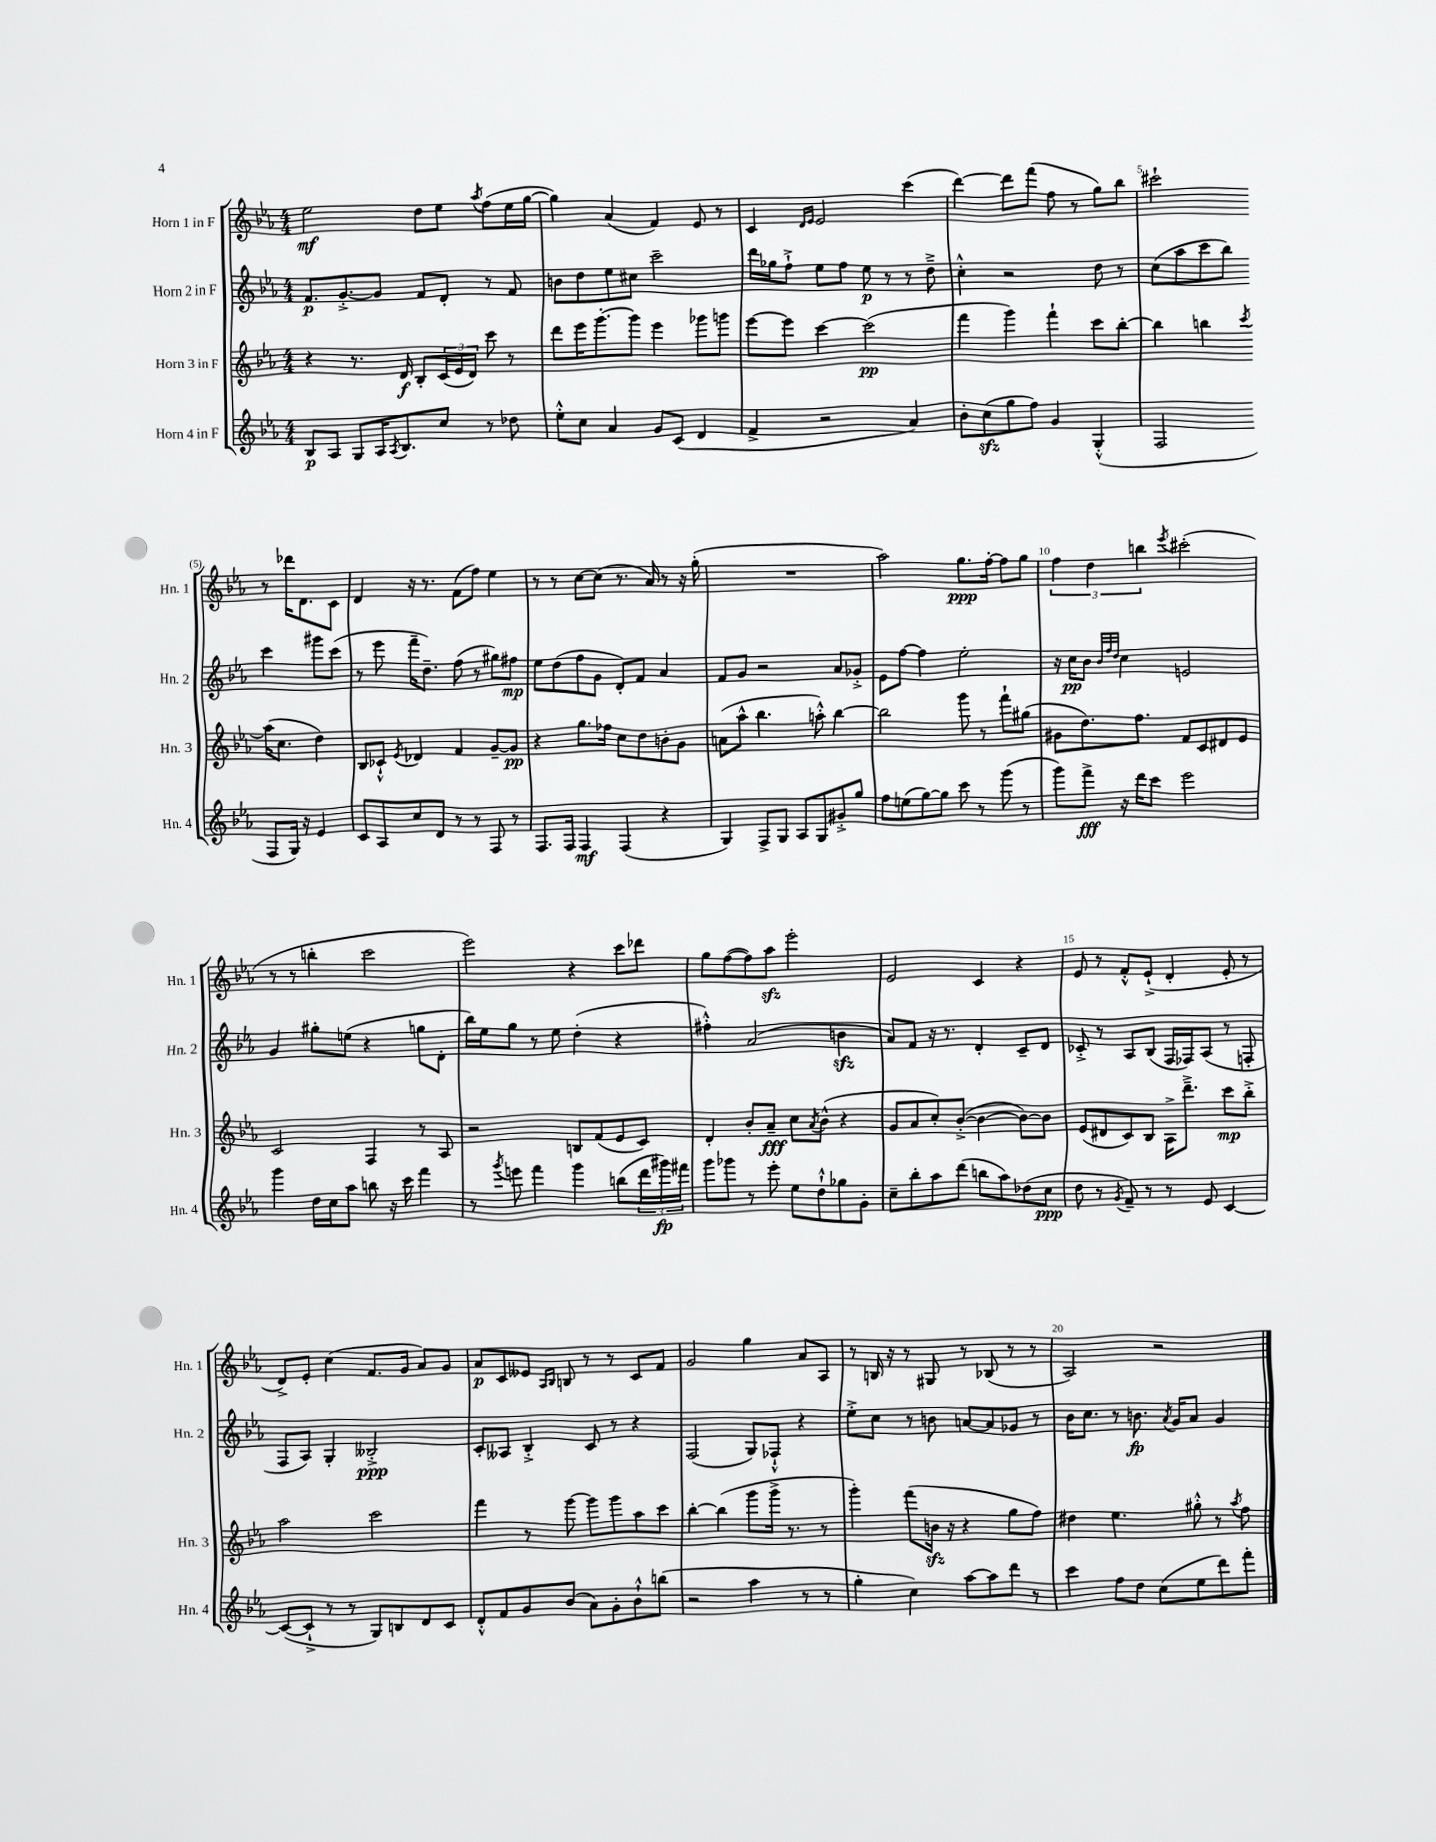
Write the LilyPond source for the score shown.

<<
\new StaffGroup <<
\new Staff = "s0" \with { instrumentName = "Horn 1 in F" shortInstrumentName = "Hn. 1" } {
    \clef treble \key ees \major \numericTimeSignature \time 4/4
    ees''2\mf d''8 ees''8 \acciaccatura { aes''8 } f''8( ees''16 g''16~ |
    g''4) aes'4( f'4) ees'8 r8 |
    c'4 \grace { d'16 ees'16 } ees'2 c'''4( |
    d'''4~) d'''8 f'''8( f''8 r8 g''8) bes''8 |
    cis'''2-! r8 des'''16 d'8. c'8 |
    d'4 r16 r8. f'8( f''8) ees''4 |
    r8 r8 c''8~ c''8( r8. aes'16) r8 r16 g''16-.( |
    R1 |
    aes''2) g''8.\ppp f''16~-. f''8 g''8 |
    \tuplet 3/2 { f''4 d''4 b''4 } \acciaccatura { ees'''8 } cis'''2-.( |
    r8 r8 b''4-. c'''2 |
    ees'''2) r4 c'''8 des'''8 |
    g''8 f''8~( f''8) aes''8\sfz ees'''2-. |
    ees'2 c'4 r4 |
    ees'8 r8 f'8-.-^ ees'8-!->( d'4-. ees'8-. r8 |
    d'8->) ees'8-. c''4( f'8. g'16 aes'8) g'8 |
    aes'8\p c'8 eeses'8 \grace { aes16 bes16 } b8 r8 r8 c'8 f'8 |
    g'2 g''4 aes'8 aes8 |
    r8 b16 r16 r8 gis8 r8 bes8( r8 r8 |
    aes2) r2 \bar "|." |
}
\new Staff = "s1" \with { instrumentName = "Horn 2 in F" shortInstrumentName = "Hn. 2" } {
    \clef treble \key ees \major \numericTimeSignature \time 4/4
    f'8.\p g'8.~-.-> g'8 f'8 d'8-. r8 f'8 |
    b'8 d''8 ees''8 cis''8 c'''2-- |
    d'''16 ges''16 f''8-!-> ees''8 f''8 ees''8\p r8 r8 d''8---> |
    c''4-.-^ r2 d''8 r8 |
    c''8( aes''8 c'''8 bes''8) c'''4 gis'''8 c'''8( |
    r8 ees'''8 f'''16-- d''8.--) f''8( r8 gis''8) fis''8\mp |
    ees''8 d''8( f''8 g'8 d'8-.) f'8 aes'4 |
    f'8 g'8 r2 aes'8 ges'8-.-> |
    ees'8 f''8~ f''4 ees''2-. |
    r16 c''16\pp bes'8 \grace { bes'32 f''32 d''32 } c''4 e'2 |
    g'4 gis''8-. e''8( r4 g''8 d'8-. |
    bes''16) ees''16 g''8 r8 ees''8 d''4-.( r4 |
    fis''4-.-^) aes'2( b'4\sfz |
    aes'8) f'8 r16 r8. d'4-. c'8-- d'8 |
    ces'8-.-> r8 aes8 bes8( f16 fes16) aes8( r8 f8-. |
    f8 aes8) g4-. beses2-.->\ppp |
    c'8-. aeses8 bes4-.-> c'8 r8 r4 |
    f2( g8) fes8-!-^ r4 |
    ees''8-.-> c''8 r8 b'8 a'8~ a'8 ges'8 r8 |
    bes'16 c''8. r8 b'8.\fp \acciaccatura { aes'8 } g'16 aes'8 g'4 \bar "|." |
}
\new Staff = "s2" \with { instrumentName = "Horn 3 in F" shortInstrumentName = "Hn. 3" } {
    \clef treble \key ees \major \numericTimeSignature \time 4/4
    r4 r8. d'16\f bes8-. \tuplet 3/2 { c'16( ees'16 d'16) } c'''8 r8 |
    d'''8 ees'''16 g'''8.~-. g'''8 ees'''4 ges'''8 g'''8 |
    ees'''8~ ees'''8 c'''4~ c'''2\pp( |
    f'''4 g'''4) f'''4-! c'''8 bes''8~-. |
    bes''4 b''4 \acciaccatura { c'''8 } aes''16( c''8. d''4) |
    bes8 ces'8-!-^ \acciaccatura { ees'8 } des'4 f'4 g'8~-- g'8\pp |
    r4 g''8. fes''16 c''8 d''8 b'8-. g'8 |
    a'8( aes''8-^ bes''4. a''8-.-^) bes''4~ |
    bes''2 g'''8 r8 f'''8-! gis''8( |
    gis'8 d''8.) f''8. f'8 c'8 dis'8 ees'8 |
    c'2 f4 r8 aes8 |
    r2 b8 f'8( ees'8 c'8) |
    d'4-. bes'8-. aes'8--\fff c''8 \acciaccatura { aes'8 } bes'8-^( r4 |
    g'8 aes'8 c''8-.) bes'8~-.->( bes'4~ bes'8~) bes'8 |
    ees'8( dis'8 c'8) bes8 aes16-> d'''8.---> c'''8\mp bes''8-.-> |
    aes''2 c'''2 |
    f'''4 r8 g'''8~ g'''8 g'''8 aes''8 c'''8 |
    bes''4~-. bes''4( g'''8 g'''16-> r8. r8 |
    g'''4-.) f'''8( b'16\sfz r16 r4 g''8 f''8) |
    dis''4 ees''4. gis''8-.-^ r8 \acciaccatura { aes''8 } f''8 \bar "|." |
}
\new Staff = "s3" \with { instrumentName = "Horn 4 in F" shortInstrumentName = "Hn. 4" } {
    \clef treble \key ees \major \numericTimeSignature \time 4/4
    bes8\p aes8 g8 aes16 \acciaccatura { aes8 } bes8. c''8 r8 des''8 |
    ees''8-.-^ c''8 aes'4 g'8 c'8( d'4 |
    f'4-> r2 aes'4) |
    bes'8-. c''8\sfz( g''8 f''8) g'4 g4-.-^( |
    f2 f8 g16) r16 ees'4 |
    c'8 aes8 c''8 d'8 r8 r8 f8 r8 |
    f8. f16 f4\mf f4( r4 |
    g4) f8-> g8 aes8 g8 gis'8-.-> g''8 |
    f''8 e''8( g''8~) g''8 c'''8 r8 g'''8( r8 |
    g'''8) f'''8->\fff r16 d'''16 c'''8 ees'''2 |
    g'''4 d''16 c''16 aes''8 b''8 r16 c'''16 f'''4 |
    r8 \acciaccatura { g'''8 } e'''8 f'''4 g'''4 b''8( \tuplet 3/2 { d'''16 gis'''16\fp) fis'''16 } |
    g'''8 ges'''8 r8 ees'''8-. ees''8 d''8-!-^ ges''8 g'8-. |
    c''8-- bes''8-. aes''8 d'''8( b''8 aes''8) des''8( c''8\ppp |
    d''8 r8 \acciaccatura { g'8 } f'8--) r8 r8 ees'8 c'4~ |
    c'8~( c'8-!-> r8 r8 g8) b8 d'8 c'8 |
    d'8-.-^ f'8 g'8 bes'8( aes'8) g'8-. bes'8-!-^ b''8( |
    r2 aes''4 r8 r8 |
    g''4-. c''4) aes''8~ aes''8 d'''8 r8 |
    c'''4 f''8 d''8 c''8( ees''8 d'''8) f'''8-. \bar "|." |
}
>>
>>
\layout { \context { \Score \override BarNumber.break-visibility = ##(#f #t #t) barNumberVisibility = #(every-nth-bar-number-visible 5) } }
